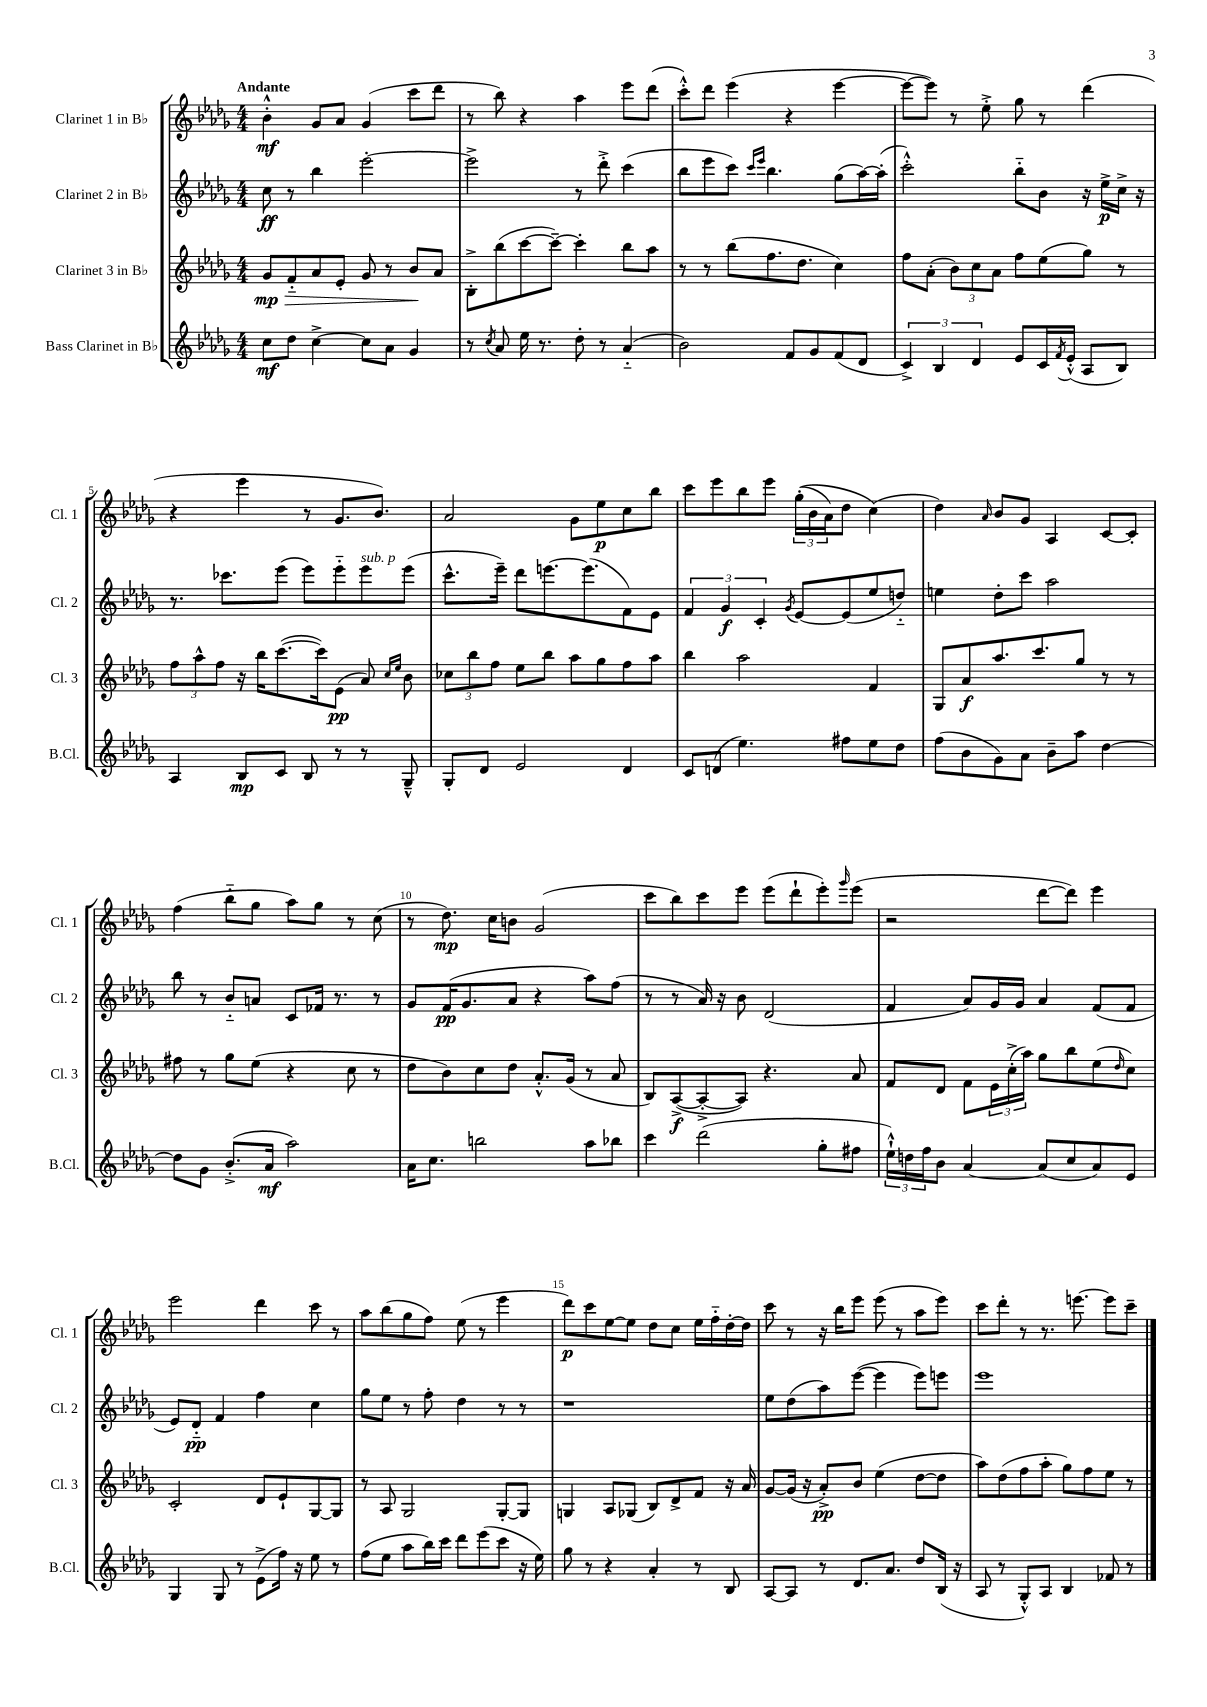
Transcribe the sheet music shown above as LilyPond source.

<<
\new StaffGroup <<
\new Staff = "s0" \with { instrumentName = "Clarinet 1 in Bb" shortInstrumentName = "Cl. 1" } {
    \clef treble \key des \major \numericTimeSignature \time 4/4 \tempo "Andante"
    bes'4-.-^\mf ges'8 aes'8 ges'4( c'''8 des'''8 |
    r8 bes''8) r4 aes''4 ees'''8 des'''8( |
    c'''8-.-^) des'''8 ees'''4( r4 ees'''4~ |
    ees'''8~ ees'''8) r8 ees''8-.-> ges''8 r8 des'''4( |
    r4 ees'''4 r8 ges'8. bes'8.) |
    aes'2 ges'8 ees''8\p c''8 bes''8 |
    c'''8 ees'''8 bes''8 ees'''8 \tuplet 3/2 { ges''16-.(\( bes'16 aes'16) } des''8 c''4(\) |
    des''4) \grace { aes'16 } bes'8 ges'8 aes4 c'8~ c'8-. |
    f''4( bes''8-_ ges''8 aes''8) ges''8 r8 c''8( |
    r8 des''8.\mp) c''16 b'8 ges'2( |
    c'''8 bes''8) c'''8 ees'''8 ees'''8( des'''8-! ees'''8-.) \grace { ges'''16 } ees'''8( |
    r2 des'''8~ des'''8) ees'''4 |
    ees'''2 des'''4 c'''8 r8 |
    aes''8 bes''8( ges''8 f''8) ees''8( r8 ees'''4 |
    des'''8\p) c'''8 ees''8~ ees''8 des''8 c''8 ees''16 f''16-_ des''16~-. des''16 |
    c'''8 r8 r16 bes''16 ees'''8 ees'''8( r8 aes''8 ees'''8) |
    c'''8 des'''8-. r8 r8. e'''8.~ e'''8 c'''8-- \bar "|." |
}
\new Staff = "s1" \with { instrumentName = "Clarinet 2 in Bb" shortInstrumentName = "Cl. 2" } {
    \clef treble \key des \major \numericTimeSignature \time 4/4
    c''8\ff r8 bes''4 ees'''2~-. |
    ees'''2-> r8 des'''8-.-> c'''4( |
    bes''8 ees'''8 c'''8) \grace { c'''16 ees'''16 } bes''4. ges''8( aes''16~) aes''16-.( |
    c'''2-.-^) bes''8-_ bes'8 r16 ees''16->\p c''16-> r16 |
    r8. ces'''8. ees'''8( ees'''8) ees'''8-_ ees'''8^\markup { \italic "sub. p" } ees'''8( |
    c'''8.-^ ees'''16--) des'''8 e'''8.~ e'''8.( f'8) ees'8 |
    \tuplet 3/2 { f'4 ges'4\f c'4-. } \acciaccatura { ges'8 } ees'8~ ees'8( ees''8 d''8-_) |
    e''4 des''8-. c'''8 aes''2 |
    bes''8 r8 bes'8-_ a'8 c'8 fes'16 r8. r8 |
    ges'8 f'16\pp( ges'8. aes'8 r4 aes''8) f''8( |
    r8 r8 aes'16) r16 bes'8 des'2( |
    f'4 aes'8) ges'16 ges'16 aes'4 f'8( f'8 |
    ees'8) des'8-_\pp f'4 f''4 c''4 |
    ges''8 ees''8 r8 f''8-. des''4 r8 r8 |
    r1 |
    ees''8 des''8( aes''8) ees'''8~( ees'''4 ees'''8) e'''8 |
    ees'''1 \bar "|." |
}
\new Staff = "s2" \with { instrumentName = "Clarinet 3 in Bb" shortInstrumentName = "Cl. 3" } {
    \clef treble \key des \major \numericTimeSignature \time 4/4
    ges'8\mp\> f'8-_ aes'8 ees'8-. ges'8 r8 bes'8\! aes'8 |
    bes8-.-> bes''8( c'''8~ c'''8~--) c'''4-. bes''8 aes''8 |
    r8 r8 bes''8( f''8. des''8. c''4) |
    f''8 aes'8-.( \tuplet 3/2 { bes'8) c''8 aes'8 } f''8 ees''8( ges''8) r8 |
    \tuplet 3/2 { f''8 aes''8-^ f''8 } r16 bes''16 c'''8.~( c'''16) ees'8\pp( aes'8) \grace { c''16 ees''16 } bes'8 |
    \tuplet 3/2 { ces''8 bes''8 f''8 } ees''8 bes''8 aes''8 ges''8 f''8 aes''8 |
    bes''4 aes''2 f'4 |
    ges8 aes'8\f aes''8. c'''8. ges''8 r8 r8 |
    fis''8 r8 ges''8 ees''8( r4 c''8 r8 |
    des''8 bes'8) c''8 des''8 aes'8.-.-^ ges'16( r8 aes'8 |
    bes8) aes8~->\f( aes8~-.-> aes8) r4. aes'8 |
    f'8 des'8 f'8 \tuplet 3/2 { ees'16 c''16-.->( aes''16) } ges''8 bes''8 ees''8( \grace { des''16 } c''8) |
    c'2-. des'8 ees'8-! ges8~ ges8 |
    r8 aes8 ges2 ges8~-. ges8 |
    g4 aes8 ges8( bes8) des'8-> f'8 r16 aes'16 |
    ges'8~ ges'16( r16 aes'8-.->\pp) bes'8 ees''4( des''8~ des''8 |
    aes''8) des''8( f''8 aes''8-. ges''8) f''8 ees''8 r8 \bar "|." |
}
\new Staff = "s3" \with { instrumentName = "Bass Clarinet in Bb" shortInstrumentName = "B.Cl." } {
    \clef treble \key des \major \numericTimeSignature \time 4/4
    c''8\mf des''8 c''4~-> c''8 aes'8 ges'4 |
    r8 \acciaccatura { c''8 } aes'8 ees''16 r8. des''8-. r8 aes'4-_( |
    bes'2) f'8 ges'8 f'8( des'8 |
    \tuplet 3/2 { c'4->) bes4 des'4 } ees'8 c'16 \acciaccatura { f'8 } ees'16-.-^( aes8 bes8) |
    aes4 bes8\mp c'8 bes8 r8 r8 ges8---^ |
    ges8-. des'8 ees'2 des'4 |
    c'8 d'8( ees''4.) fis''8 ees''8 des''8 |
    f''8( bes'8 ges'8) aes'8 bes'8-- aes''8 des''4~ |
    des''8 ges'8 bes'8.-.->( aes'16\mf aes''2) |
    aes'16 c''8. b''2 aes''8 bes''8 |
    c'''4 des'''2( ges''8-. fis''8 |
    \tuplet 3/2 { ees''16-!-^) d''16 f''16 } bes'8 aes'4~ aes'8( c''8 aes'8) ees'8 |
    ges4 ges8 r8 ees'8->( f''16) r16 ees''8 r8 |
    f''8( ees''8 aes''8 bes''16) c'''16 des'''8 ees'''8( c'''8 r16 ees''16) |
    ges''8 r8 r4 aes'4-. r8 bes8 |
    aes8~ aes8 r8 des'8. aes'8. des''8 bes16( r16 |
    aes8 r8 ges8-.-^) aes8 bes4 fes'8 r8 \bar "|." |
}
>>
>>
\layout { \context { \Score \override BarNumber.break-visibility = ##(#f #t #t) barNumberVisibility = #(every-nth-bar-number-visible 5) } }
